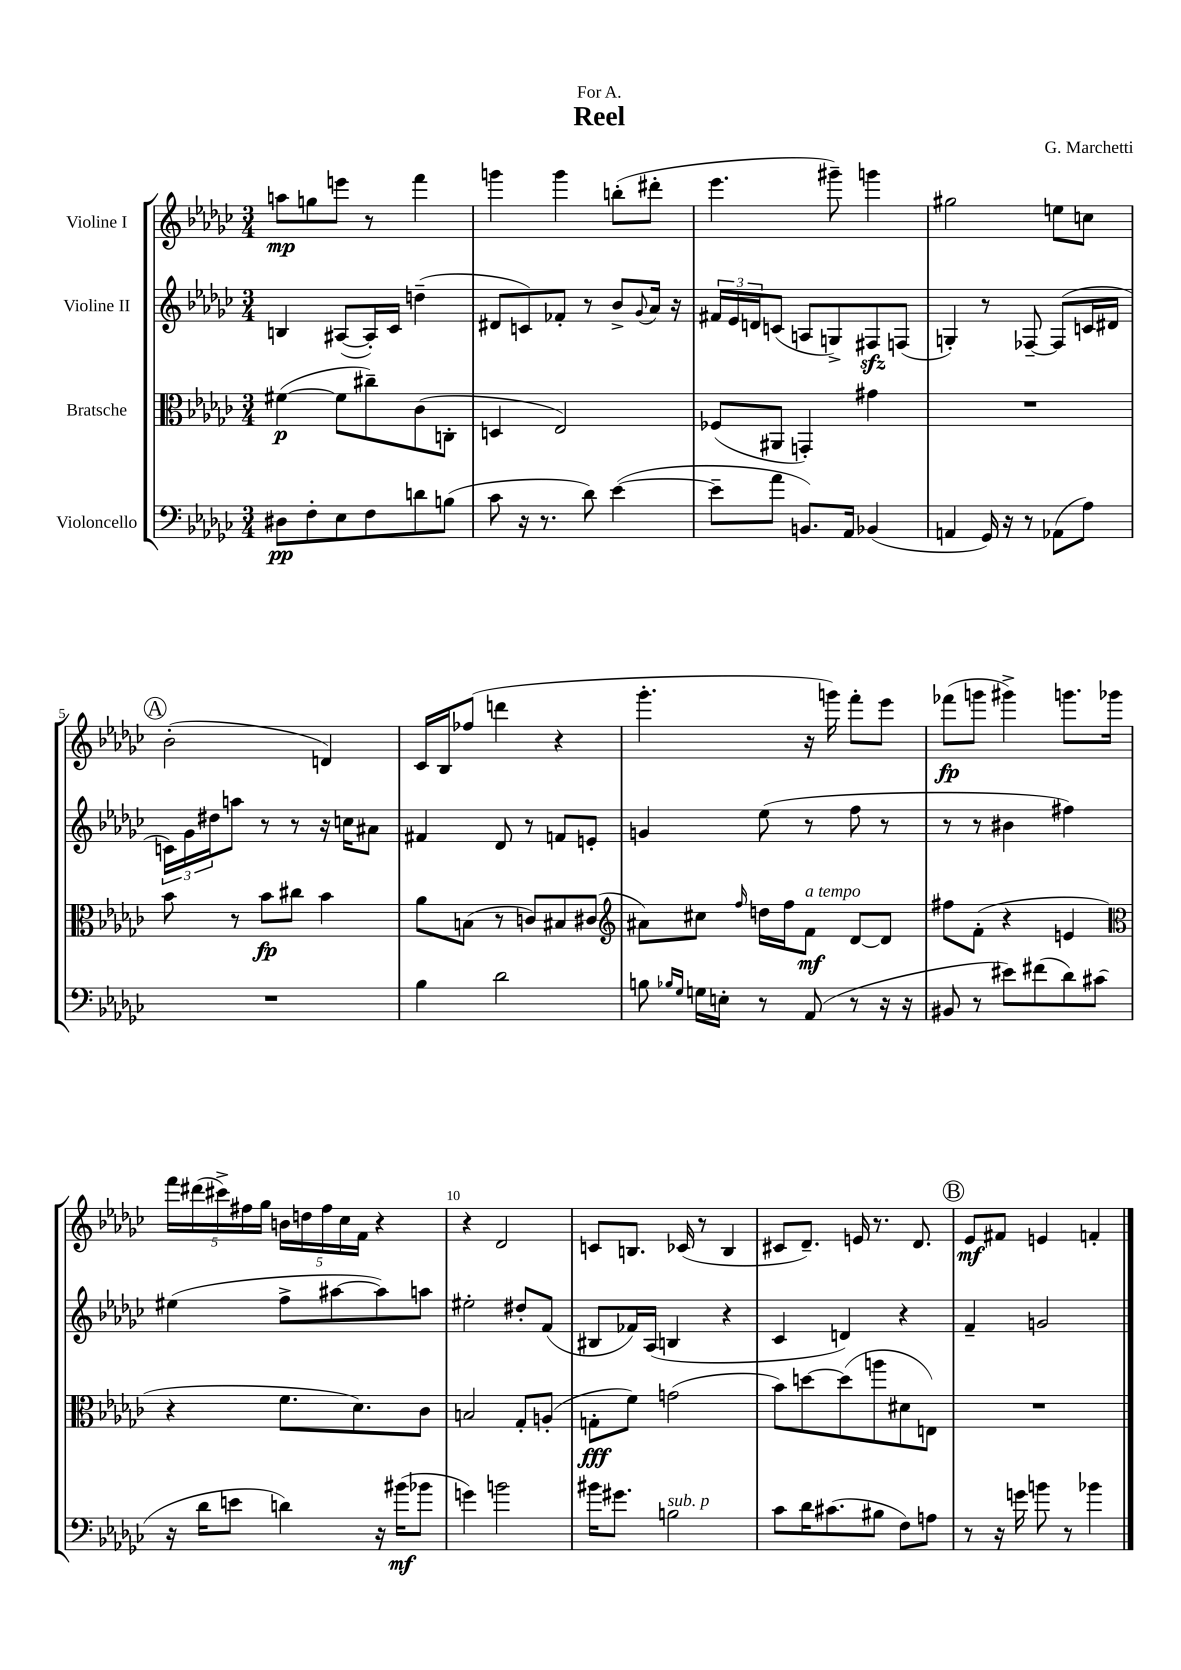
\header { title = "Reel" composer = "G. Marchetti" dedication = "For A." }
<<
\new StaffGroup <<
\new Staff = "s0" \with { instrumentName = "Violine I" } {
    \clef treble \key ges \major \numericTimeSignature \time 3/4
    a''8\mp g''8 e'''8 r8 f'''4 |
    g'''4 g'''4 b''8-.( dis'''8-. |
    ees'''4. gis'''8--) g'''4 |
    gis''2 e''8 c''8 |
    \mark \markup { \circle "A" } bes'2-.( d'4) |
    ces'16 bes16 fes''8( d'''4 r4 |
    ges'''4.-. r16 g'''16) f'''8-. ees'''8 |
    fes'''8\fp( g'''8 gis'''4->) g'''8. ges'''16 |
    \tuplet 5/4 { f'''16 dis'''16( cis'''16->) fis''16 ges''16 } \tuplet 5/4 { b'16 d''16 fis''16 ces''16 f'16 } r4 |
    r4 des'2 |
    c'8 b8. ces'16( r8 b4 |
    cis'8 des'8.--) e'16 r8. des'8. |
    \mark \markup { \circle "B" } ees'8\mf fis'8 e'4 f'4-. \bar "|." |
}
\new Staff = "s1" \with { instrumentName = "Violine II" } {
    \clef treble \key ges \major \numericTimeSignature \time 3/4
    b4 ais8~( ais16-.) ces'16 d''4--( |
    dis'8 c'8) fes'8-. r8 bes'8-> \appoggiatura { ges'8 } aes'16 r16 |
    \tuplet 3/2 { fis'16 ees'16 d'16 } c'8( a8 g8->) fis8\sfz f8( |
    g4-.) r8 fes8~-- fes8( c'16 dis'16 |
    \mark \markup { \circle "A" } \tuplet 3/2 { c'16) ges'16 dis''16 } a''8 r8 r8 r16 c''16 ais'8 |
    fis'4 des'8 r8 f'8 e'8-. |
    g'4 ees''8( r8 f''8 r8 |
    r8 r8 bis'4 fis''4) |
    eis''4( f''8-> ais''8~ ais''8) a''8 |
    eis''2-. dis''8-. f'8( |
    bis8 fes'16) aes16( b4 r4 |
    ces'4 d'4) r4 |
    \mark \markup { \circle "B" } f'4-- g'2 \bar "|." |
}
\new Staff = "s2" \with { instrumentName = "Bratsche" } {
    \clef alto \key ges \major \numericTimeSignature \time 3/4
    fis'4~\p( fis'8 cis''8--) ces'8( c8-. |
    d4 ees2) |
    fes8( ais,8 g,4-.) gis'4 |
    R2. |
    \mark \markup { \circle "A" } bes'8 r8 bes'8\fp cis''8 bes'4 |
    aes'8 b8( r8 c'8) bis8 cis'8( |
    \clef treble ais'8) cis''8 \grace { f''16 } d''16 f''16 f'8\mf^\markup { \italic "a tempo" } des'8~ des'8 |
    fis''8 f'8-.( r4 e'4 |
    \clef alto r4 f'8. des'8.) ces'8 |
    b2 ges8-. a8-.( |
    g8-.\fff f'8) g'2( |
    bes'8) d''8~ d''8( a''8 dis'8 e8) |
    \mark \markup { \circle "B" } R2. \bar "|." |
}
\new Staff = "s3" \with { instrumentName = "Violoncello" } {
    \clef bass \key ges \major \numericTimeSignature \time 3/4
    dis8\pp f8-. ees8 f8 d'8 b8( |
    ces'8 r16 r8. des'8) ees'4~( |
    ees'8-- aes'8 b,8.) aes,16 bes,4( |
    a,4 ges,16) r16 r8 aes,8( aes8) |
    \mark \markup { \circle "A" } R2. |
    bes4 des'2 |
    b8 \grace { bes16 ges16 } g16 e16-. r8 aes,8( r8 r16 r16 |
    bis,8 r8 eis'8) fis'8( des'8) cis'8( |
    r16 des'16 e'8 d'4) r16 bis'16\mf( bes'8 |
    g'4) b'2 |
    bis'16 gis'8. b2^\markup { \italic "sub. p" } |
    ces'8 des'16 cis'8.( bis8 f8) a8 |
    \mark \markup { \circle "B" } r8 r16 g'16 b'8 r8 bes'4 \bar "|." |
}
>>
>>
\layout { \context { \Score \override BarNumber.break-visibility = ##(#f #t #t) barNumberVisibility = #(every-nth-bar-number-visible 5) } }
